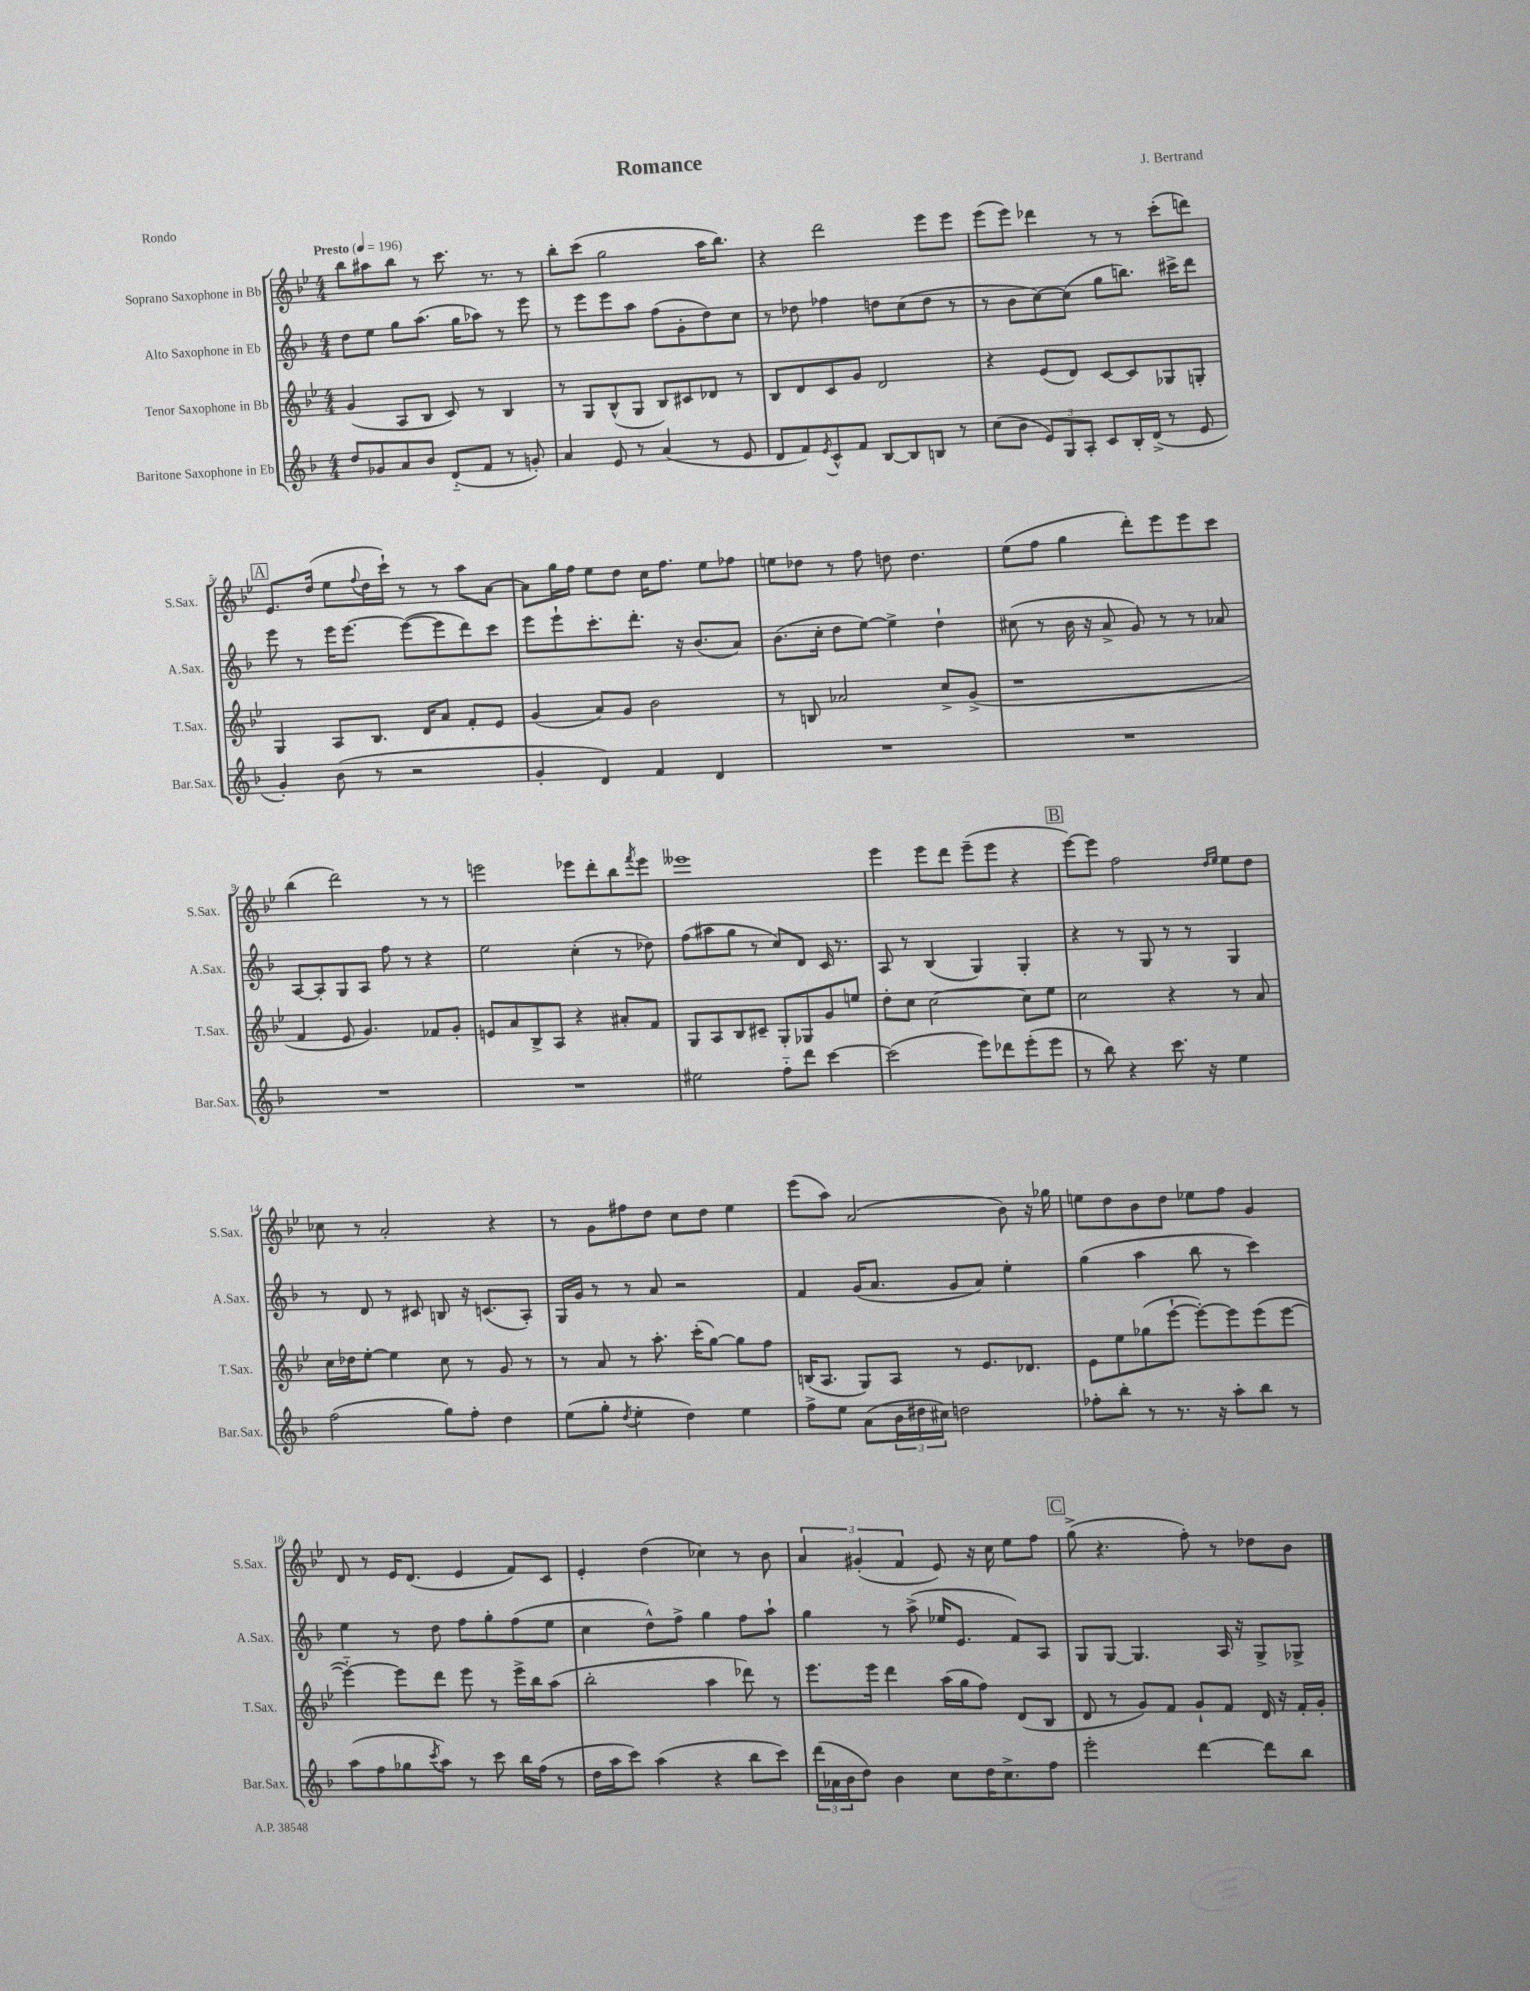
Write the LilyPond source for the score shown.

\header { title = "Romance" composer = "J. Bertrand" piece = "Rondo" }
<<
\new StaffGroup <<
\new Staff = "s0" \with { instrumentName = "Soprano Saxophone in Bb" shortInstrumentName = "S.Sax." } {
    \clef treble \key bes \major \numericTimeSignature \time 4/4 \tempo "Presto" 4 = 196
    bes''8 ais''8 bes''8 r8 c'''8. r8. r8 |
    bes''8-. c'''8( g''2 a''16 bes''8.) |
    r4 d'''2 ees'''8 ees'''8 |
    ees'''8( ees'''8) des'''4 r8 r8 c'''8-.( d'''8) |
    \mark \markup { \box "A" } ees'8. d''16( ees''8 \appoggiatura { f''8 } d''16 c'''16-!) r8 r8 a''8 a'8~ |
    a'8 g''16 f''16 ees''8 d''8 c''16 f''8. ees''8 fes''8 |
    e''8 des''8 r8 f''8 d''8 d''4. |
    ees''8( f''8 g''4 d'''8-.) ees'''8 ees'''8 c'''8 |
    bes''4( d'''2) r8 r8 |
    e'''2 ees'''8 d'''8-. bes''8 \acciaccatura { f'''8 } ees'''8 |
    eeses'''1 |
    ees'''4 ees'''8 d'''8 ees'''8--( ees'''8 r4 |
    \mark \markup { \box "B" } ees'''8~) ees'''8 f''2 \grace { d''16 ees''16 } ees''8 d''8 |
    ces''8 r8 a'2-. r4 |
    r8 g'8 fis''8 d''8 c''8 d''8 ees''4 |
    ees'''8( a''8) a'2( bes'8) r16 ges''16 |
    e''8 d''8 bes'8 d''8 ees''8 f''8 g'4 |
    d'8 r8 ees'16 d'8.( ees'4 f'8) c'8 |
    ees'4-. d''4( ces''4) r8 bes'8 |
    \tuplet 3/2 { a'4 gis'4-.( f'4 } ees'8) r16 c''16 ees''8 f''8 |
    \mark \markup { \box "C" } g''8->( r4. f''8-.) r8 des''8 bes'8 \bar "|." |
}
\new Staff = "s1" \with { instrumentName = "Alto Saxophone in Eb" shortInstrumentName = "A.Sax." } {
    \clef treble \key f \major \numericTimeSignature \time 4/4
    d''8 e''8 g''8 a''8.( g''16 aes''8) r8 e'''8 |
    r8 e'''8 e'''8 a''8 f''8( g'8-. d''8) c''8 |
    r8 des''8 fes''4 d''8 c''8( d''8 r8 |
    r8 bes'8 c''8~) c''8( g''8 b''8.) cis'''16-> d'''8 |
    \mark \markup { \box "A" } e'''8 r8 e'''16 e'''8.~ e'''8~( e'''8 d'''8) c'''8 |
    e'''8 e'''8-! c'''8.-. d'''8.-. r16 bes'8.( a'8) |
    bes'8.( c''16-. d''8 e''8~) e''4-> d''4-! |
    cis''8( r8 bes'16 r16 a'8-> g'8) r8 r8 aes'8 |
    a8~ a8-. g8 a8 f''8 r8 r4 |
    e''2 c''4-.( r8 des''8) |
    f''8( ais''8 g''8 r8 c''8) d'8 c'16 r8. |
    a8 r8 bes4( g4) g4-. |
    \mark \markup { \box "B" } r4 r8 g8 r8 r8 g4 |
    r8 d'8 r8 cis'8 b8 r16 c'8.( a8-.) |
    g16 g'16 r8 r8 a'8 r2 |
    f'4 g'16( a'8. g'8 a'8) e''4-. |
    g''4( a''4 bes''8 r8 c'''4) |
    e''4 r8 d''8 f''8 g''8-. f''8( e''8 |
    c''4 d''8-^) f''8-> g''4 f''8 a''8-! |
    g''4 r8 a''8->( ees''16 e'8. f'8) a8 |
    \mark \markup { \box "C" } g8 g8~ g4. a16 r16 g8-> ges8-> \bar "|." |
}
\new Staff = "s2" \with { instrumentName = "Tenor Saxophone in Bb" shortInstrumentName = "T.Sax." } {
    \clef treble \key bes \major \numericTimeSignature \time 4/4
    g'4( a8 bes8 c'8) r8 bes4 |
    r8 g8 bes8-^( g8 bes8) cis'8 des'8 r8 |
    bes8 d'8 c'8 g'8 d'2 |
    r4 ees'8( d'8) c'8~ c'8 ges8 g8-. |
    \mark \markup { \box "A" } g4 a8 bes8. d'16 a'8 f'8-. ees'8 |
    g'4( a'8) g'8 bes'2 |
    r8 b8 aes'2 c''8-> g'8->( |
    r1 |
    f'4 ees'8 g'4.) fes'8 g'8-. |
    e'8 a'8 bes8-> a8 r4 ais'8-. f'8 |
    g8 a8 bes8 cis'8-- g8-. ges8 g'8 e''8 |
    d''8-. c''8 c''2~ c''8 ees''8 |
    \mark \markup { \box "B" } c''2 r4 r8 a'8 |
    c''16 des''16 ees''8~-. ees''4 c''8 r8 g'8 r8 |
    r8 a'8 r8 a''8.-. c'''16-.( g''8~) g''8 f''8 |
    b16( a8. g8) a8 r8 ees'8. des'8. |
    ees'8 ees''8 ges''8( ees'''8~-! ees'''8~-.) ees'''8 ees'''8( ees'''8~ |
    ees'''4~-_) ees'''8 d'''8 ees'''8 r8 ees'''16-> bes''16 a''8( |
    bes''2-. a''4 des'''8) r8 |
    ees'''8. ees'''16 d'''4 a''16( g''16 f''8) d'8( bes8 |
    \mark \markup { \box "C" } d'8 r8 g'8) f'8 g'8-! f'8 d'16 r16 f'16-. g'16-. \bar "|." |
}
\new Staff = "s3" \with { instrumentName = "Baritone Saxophone in Eb" shortInstrumentName = "Bar.Sax." } {
    \clef treble \key f \major \numericTimeSignature \time 4/4
    d''8 ges'8 a'8 bes'8 d'8-_( f'8 r8 g'8-.) |
    a'4 e'8 r8 a'4( r8 e'8 |
    d'8 f'8) \acciaccatura { e'8 } c'8-^ f'8 bes8~ bes8 b8 r8 |
    c''8( bes'8 \tuplet 3/2 { e'8) g8 a8-. } c'8 bes16-. d'16->( r8 e'8 |
    \mark \markup { \box "A" } g'4-.) bes'8( r8 r2 |
    g'4-. d'4) f'4 d'4 |
    R1 |
    R1 |
    R1 |
    R1 |
    eis''2 f''8-_ d'''8 c'''4~ |
    c'''2( e'''8) des'''8 e'''8-.( e'''8 |
    \mark \markup { \box "B" } r8 bes''8) r4 c'''8. r16 e''4 |
    f''2( g''8) f''8-. d''4 |
    e''8( g''8-. \acciaccatura { d''8 } e''4-. d''4) e''4 |
    f''8-> e''8 a'8( \tuplet 3/2 { bes'16 dis''16 cis''16) } d''2 |
    fes''8-. bes''8-. r8 r8. r16 a''8-. bes''8 r8 |
    a''8( f''8 ges''8 \acciaccatura { c'''8 } a''8) r8 c'''8 bes''16 f''16( r8 |
    d''16 a''16 c'''8) a''4( r4 bes''8 c'''8) |
    \tuplet 3/2 { d'''16( aes'16 bes'16 } d''8) bes'4 c''8 d''16 c''8.-> f''8 |
    \mark \markup { \box "C" } e'''2-. d'''4~ d'''8 bes''8 \bar "|." |
}
>>
>>
